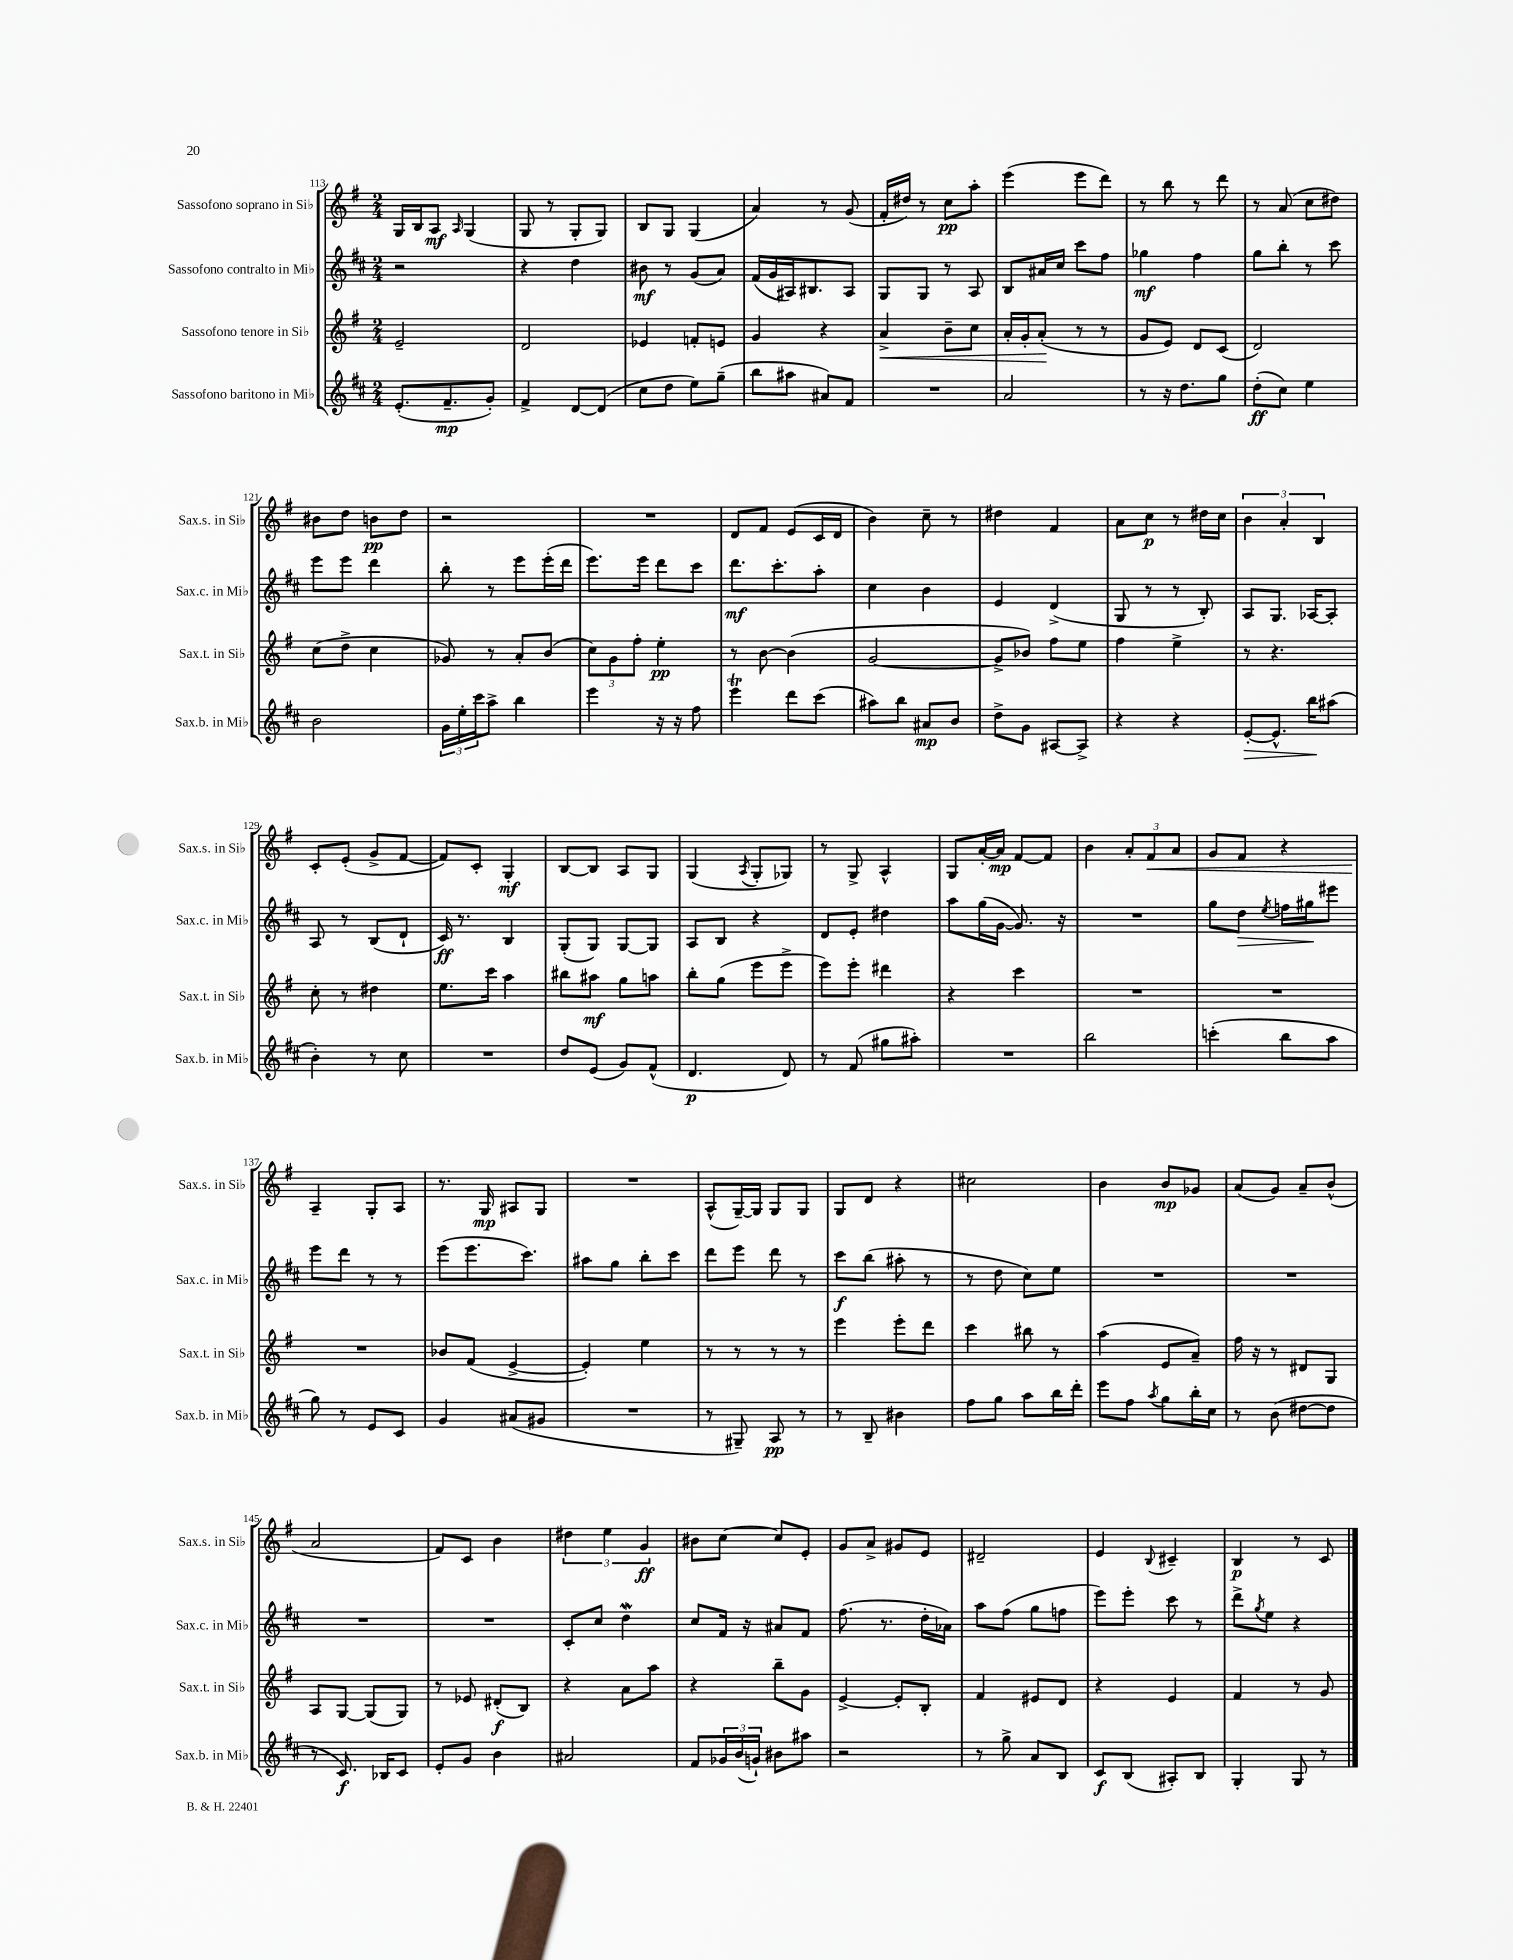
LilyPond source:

<<
\new StaffGroup <<
\new Staff = "s0" \with { instrumentName = "Sassofono soprano in Sib" shortInstrumentName = "Sax.s. in Sib" } {
    \clef treble \key g \major \numericTimeSignature \time 2/4
    g16 b16 a8\mf \grace { a16 } g4( |
    g8 r8 g8-. g8) |
    b8 g8 g4( |
    a'4) r8 g'8( |
    fis'16-. dis''16) r8 c''8\pp a''8-. |
    e'''4( e'''8 d'''8) |
    r8 b''8 r8 d'''8 |
    r8 a'8( c''8 dis''8) |
    bis'8 d''8 b'8\pp d''8 |
    r2 |
    R2 |
    d'8 fis'8 e'8( c'16 d'16 |
    b'4) c''8-- r8 |
    dis''4 fis'4 |
    a'8 c''8\p r8 dis''16 c''16 |
    \tuplet 3/2 { b'4 a'4-. b4 } |
    c'8-. e'8-.( g'8-> fis'8~ |
    fis'8) c'8-. g4-.\mf |
    b8~ b8 a8 g8 |
    g4( \acciaccatura { a8 } g8-. ges8) |
    r8 g8-> a4-^ |
    g8 a'16~-. a'16\mp fis'8~ fis'8 |
    b'4 \tuplet 3/2 { a'8-. fis'8\< a'8 } |
    g'8 fis'8 r4 |
    a4--\! g8-. a8 |
    r8. g16\mp ais8 g8 |
    R2 |
    a8-^( g16~--) g16 g8 g8 |
    g8 d'8 r4 |
    cis''2 |
    b'4 b'8\mp ges'8 |
    a'8( g'8) a'8-- b'8-^( |
    a'2 |
    fis'8) c'8 b'4 |
    \tuplet 3/2 { dis''4 e''4 g'4\ff } |
    bis'8 c''8~ c''8 e'8-. |
    g'8 a'8-> gis'8 e'8 |
    dis'2-- |
    e'4 \appoggiatura { b8 } cis'4-- |
    b4\p r8 c'8 \bar "|." |
}
\new Staff = "s1" \with { instrumentName = "Sassofono contralto in Mib" shortInstrumentName = "Sax.c. in Mib" } {
    \clef treble \key d \major \numericTimeSignature \time 2/4
    r2 |
    r4 d''4 |
    bis'8\mf r8 g'8( a'8) |
    fis'16( g'16 ais16) bis8. ais8 |
    g8 g8 r8 a8 |
    b8 ais'16 cis''16 cis'''8 fis''8 |
    ges''4\mf fis''4 |
    g''8 b''8-. r8 cis'''8 |
    e'''8 e'''8 d'''4 |
    b''8-. r8 e'''8 e'''16-.( d'''16 |
    e'''8.) e'''16 d'''8 cis'''8 |
    d'''8.\mf cis'''8.-. a''8-. |
    cis''4 b'4 |
    e'4 d'4->( |
    g8 r8 r8 b8-.) |
    a8 g8. aes16~ aes8-. |
    a8 r8 b8( d'8-! |
    cis'16\ff) r8. b4 |
    g8-.( g8) g8~ g8 |
    a8 b8 r4 |
    d'8 e'8-. dis''4 |
    a''8 g''16( g'16~ g'8.) r16 |
    R2 |
    g''8 d''8\> \acciaccatura { e''8 } f''16 gis''16\! eis'''8 |
    e'''8 d'''8 r8 r8 |
    e'''8( e'''8. cis'''8.) |
    ais''8 g''8 b''8-. cis'''8 |
    d'''8 e'''8 d'''8 r8 |
    cis'''8\f b''8( ais''8-. r8 |
    r8 d''8 cis''8) e''8 |
    R2 |
    R2 |
    R2 |
    R2 |
    cis'8-. cis''8 d''4\mordent |
    cis''8 fis'16 r16 ais'8 fis'8 |
    fis''8.( r8. d''16-. aes'16) |
    a''8 fis''8( g''8 f''8 |
    e'''8) e'''8-. cis'''8 r8 |
    d'''8-> \acciaccatura { g''8 } e''8 r4 \bar "|." |
}
\new Staff = "s2" \with { instrumentName = "Sassofono tenore in Sib" shortInstrumentName = "Sax.t. in Sib" } {
    \clef treble \key g \major \numericTimeSignature \time 2/4
    e'2-- |
    d'2 |
    ees'4 f'8-. e'8 |
    g'4 r4 |
    a'4->\< b'8-- c''8 |
    a'16-. g'16-. a'8-.\!( r8 r8 |
    g'8 e'8) d'8 c'8( |
    d'2) |
    c''8( d''8-> c''4 |
    ges'8) r8 a'8-. b'8( |
    \tuplet 3/2 { c''8) g'8 fis''8-. } e''4-.\pp |
    r8 b'8~ b'4( |
    g'2~ |
    g'8-> bes'8) fis''8 e''8 |
    fis''4 e''4-> |
    r8 r4. |
    c''8-. r8 dis''4 |
    e''8. c'''16 a''4 |
    bis''8 ais''8\mf g''8 a''8 |
    b''8-. g''8( e'''8 e'''8-> |
    e'''8) e'''8-. dis'''4 |
    r4 c'''4 |
    R2 |
    R2 |
    R2 |
    bes'8 fis'8( e'4~-> |
    e'4-.) e''4 |
    r8 r8 r8 r8 |
    e'''4 e'''8-. d'''8 |
    c'''4 bis''8 r8 |
    a''4( e'8 a'8--) |
    fis''16 r16 r8 dis'8 g8 |
    a8 g8~ g8( g8) |
    r8 ees'8 dis'8-.\f( b8) |
    r4 a'8 a''8 |
    r4 b''8-- g'8 |
    e'4~-> e'8-. b8-. |
    fis'4 eis'8 d'8 |
    r4 e'4 |
    fis'4 r8 g'8 \bar "|." |
}
\new Staff = "s3" \with { instrumentName = "Sassofono baritono in Mib" shortInstrumentName = "Sax.b. in Mib" } {
    \clef treble \key d \major \numericTimeSignature \time 2/4
    e'8.-.( fis'8.--\mp g'8-.) |
    fis'4-> d'8~ d'8( |
    cis''8 d''8 e''8) g''8--( |
    b''8 ais''8 ais'8) fis'8 |
    R2 |
    a'2 |
    r8 r16 d''8. g''8 |
    d''8-.\ff( cis''8) e''4 |
    b'2 |
    \tuplet 3/2 { g'16 e''16-. cis'''16 } a''8-> b''4 |
    e'''4 r16 r16 fis''8 |
    e'''4\trill d'''8 cis'''8( |
    ais''8) b''8 ais'8\mp b'8 |
    d''8-> g'8 ais8~ ais8-> |
    r4 r4 |
    e'8~-.\> e'8.-^ b''16\! ais''8( |
    b'4-.) r8 cis''8 |
    R2 |
    d''8 e'8( g'8) fis'8-^( |
    d'4.\p d'8) |
    r8 fis'8( gis''8 ais''8-.) |
    R2 |
    b''2 |
    c'''4-.( b''8 a''8 |
    g''8) r8 e'8 cis'8 |
    g'4 ais'8( gis'8 |
    R2 |
    r8 gis8--) a8\pp r8 |
    r8 b8-- bis'4 |
    fis''8 g''8 a''8 b''16 d'''16-. |
    e'''8 fis''8 \acciaccatura { a''8 } g''8 b''16-. cis''16 |
    r8 b'8( dis''8~ dis''8 |
    r8 cis'8.\f) bes16 cis'8 |
    e'8-. g'8 b'4 |
    ais'2 |
    fis'8 \tuplet 3/2 { ges'16 b'16( g'16-!) } bis'8 ais''8 |
    r2 |
    r8 g''8-> a'8 b8 |
    cis'8\f b8( ais8-.) b8 |
    g4-. g8 r8 \bar "|." |
}
>>
>>
\layout { \context { \Score currentBarNumber = #113 } }
